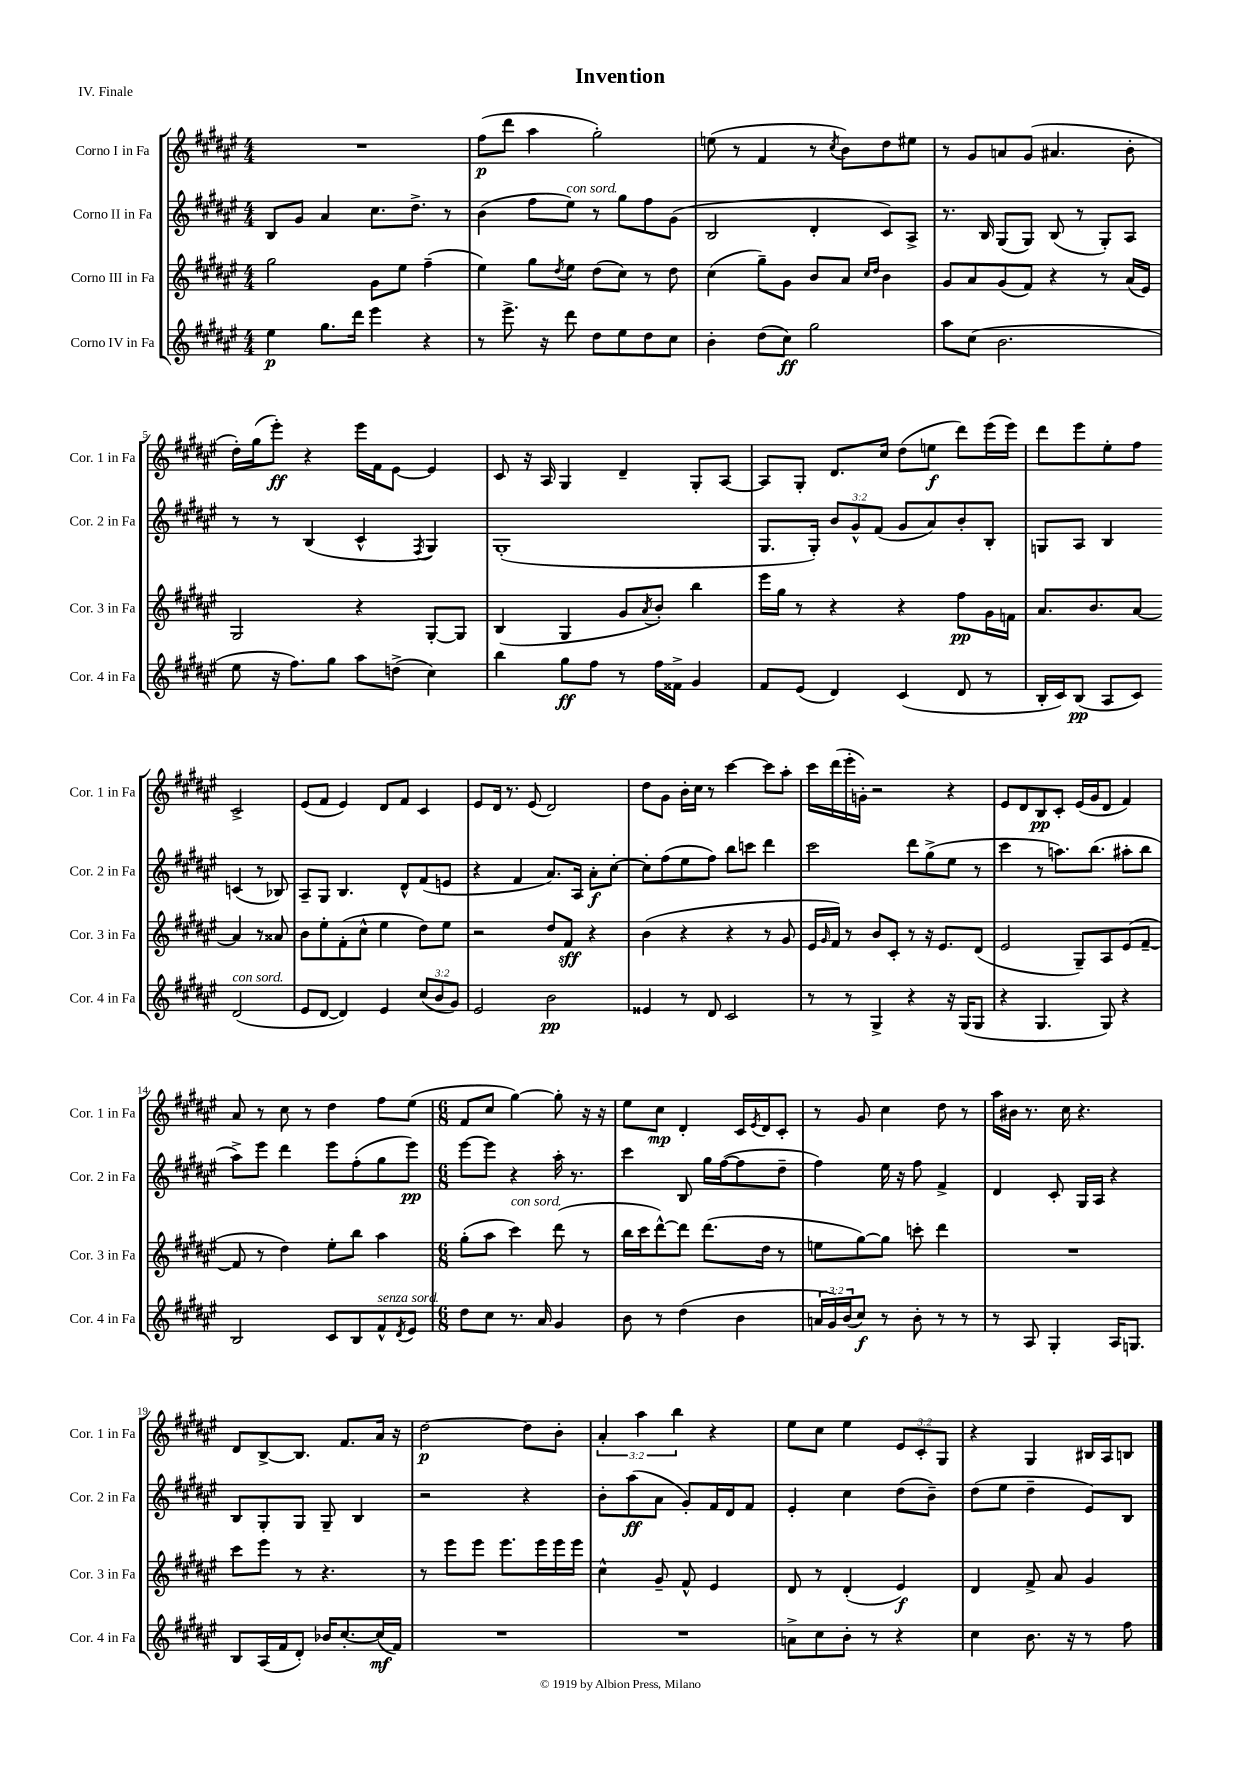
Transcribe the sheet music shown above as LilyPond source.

\header { title = "Invention" piece = "IV. Finale" }
<<
\new StaffGroup <<
\new Staff = "s0" \with { instrumentName = "Corno I in Fa" shortInstrumentName = "Cor. 1 in Fa" } {
    \clef treble \key fis \major \numericTimeSignature \time 4/4 \override Staff.TupletNumber.text = #tuplet-number::calc-fraction-text
    R1 |
    fis''8\p( dis'''8 ais''4 gis''2-.) |
    e''8( r8 fis'4 r8 \acciaccatura { cis''8 } b'8) dis''8 eis''8 |
    r8 gis'8 a'8 gis'8( ais'4. b'8-. |
    dis''16-.) gis''16( eis'''8-.\ff) r4 eis'''16 fis'16 eis'8~ eis'4 |
    cis'8 r16 ais16 gis4 dis'4-- gis8-. ais8~ |
    ais8 gis8-. dis'8. cis''16 dis''8( e''8\f dis'''8) eis'''16( eis'''16) |
    dis'''8 eis'''8 eis''8-. fis''8 cis'2-> |
    eis'8( fis'8 eis'4) dis'8 fis'8 cis'4 |
    eis'8 dis'16 r8. eis'8( dis'2) |
    dis''8 gis'8 b'16-. cis''16 r8 cis'''4~ cis'''8 ais''8-. |
    cis'''16 dis'''16( eis'''16-. g'16-.) r2 r4 |
    eis'8 dis'8 b8\pp cis'8-. eis'16( gis'16 dis'8 fis'4) |
    ais'8 r8 cis''8 r8 dis''4 fis''8 eis''8( |
    \numericTimeSignature \time 6/8 fis'8 cis''8 gis''4~) gis''8-. r16 r16 |
    eis''8 cis''8\mp dis'4-. cis'16 \acciaccatura { eis'8 } dis'16 cis'8-. |
    r8 gis'8 cis''4 dis''8 r8 |
    ais''16 bis'16 r8. cis''16 r4. |
    dis'8 b8~-> b8. fis'8. ais'16 r16 |
    dis''2~\p dis''8 b'8-. |
    \tuplet 3/2 { ais'4-. ais''4 b''4 } r4 |
    eis''8 cis''8 eis''4 \tuplet 3/2 { eis'8 cis'8-. gis8 } |
    r4 gis4 bis16 ais16 b8 \bar "|." |
}
\new Staff = "s1" \with { instrumentName = "Corno II in Fa" shortInstrumentName = "Cor. 2 in Fa" } {
    \clef treble \key fis \major \numericTimeSignature \time 4/4 \override Staff.TupletNumber.text = #tuplet-number::calc-fraction-text
    b8 gis'8 ais'4 cis''8. dis''8.-> r8 |
    b'4( fis''8 eis''8^\markup { \italic "con sord." }) r8 gis''8 fis''8 gis'8( |
    b2 dis'4-. cis'8) ais8-> |
    r8. b16 gis8( gis8) b8( r8 gis8-.) ais8 |
    r8 r8 b4( cis'4-^ \acciaccatura { fis8 } gis4) |
    gis1-.( |
    gis8. gis16-.) \tuplet 3/2 { b'8 gis'8-^ fis'8( } gis'8 ais'8) b'8-. b8-. |
    g8 ais8 b4 c'4( r8 bes8) |
    ais8-- gis8 b4. dis'8-^ fis'8( e'8 |
    r4 fis'4 ais'8.) ais16 ais'8-.\f cis''8~-. |
    cis''8-. fis''8( eis''8 fis''8) b''8 c'''8 dis'''4 |
    cis'''2 dis'''8 gis''8->( eis''8 r8 |
    cis'''4 r8 a''8.) b''8.( ais''8-. b''8 |
    ais''8->) eis'''8 dis'''4 eis'''8 fis''8-.( gis''8 eis'''8\pp) |
    \numericTimeSignature \time 6/8 eis'''8~ eis'''8 r4 ais''16-. r8. |
    cis'''4 b8 gis''16 fis''16~( fis''8 dis''8-- |
    fis''4) eis''16 r16 fis''8 fis'4-> |
    dis'4 cis'8-. gis16 ais16 r4 |
    b8 gis8-. gis8 gis8-- b4 |
    r2 r4 |
    b'8-. ais''8\ff( ais'8 gis'8-.) fis'16 dis'16 fis'8 |
    eis'4-. cis''4 dis''8( b'8--) |
    dis''8( eis''8 dis''4-- eis'8) b8 \bar "|." |
}
\new Staff = "s2" \with { instrumentName = "Corno III in Fa" shortInstrumentName = "Cor. 3 in Fa" } {
    \clef treble \key fis \major \numericTimeSignature \time 4/4
    gis''2 gis'8 eis''8 fis''4--( |
    eis''4) gis''8 \acciaccatura { dis''8 } eis''8 dis''8( cis''8) r8 dis''8 |
    cis''4( gis''8--) gis'8 b'8 ais'8 \grace { cis''16 dis''16 } b'4 |
    gis'8 ais'8 gis'8( fis'8) r4 r8 ais'16( eis'16) |
    gis2 r4 gis8~-. gis8 |
    b4( gis4 gis'8 \acciaccatura { ais'8 } b'8-.) b''4 |
    eis'''16 gis''16 r8 r4 r4 fis''8\pp gis'16 f'16 |
    ais'8. b'8. ais'8~ ais'4 r8 aisis'8 |
    b'8 eis''8-. fis'8-.( cis''8-^ eis''4 dis''8) eis''8 |
    r2 dis''8 fis'8\sff r4 |
    b'4( r4 r4 r8 gis'8 |
    eis'16 \grace { gis'16 } fis'16) r8 b'8 cis'8-. r8 r16 eis'8. dis'8( |
    eis'2 gis8--) ais8 eis'8( fis'8~-- |
    fis'8 r8 dis''4) eis''8-. b''8 ais''4 |
    \numericTimeSignature \time 6/8 gis''8-.( ais''8 cis'''4^\markup { \italic "con sord." }) dis'''8( r8 |
    b''16 cis'''16 dis'''8~-^) dis'''8 dis'''8.( dis''16 r8 |
    e''8 gis''8~) gis''8 c'''8-. dis'''4 |
    R2. |
    cis'''8 eis'''8 r8 r4. |
    r8 eis'''8 eis'''8 eis'''8. eis'''16 eis'''16 eis'''16 |
    cis''4-^ gis'8-- fis'8-^ eis'4 |
    dis'8 r8 dis'4-.( eis'4\f) |
    dis'4 fis'8-> ais'8 gis'4 \bar "|." |
}
\new Staff = "s3" \with { instrumentName = "Corno IV in Fa" shortInstrumentName = "Cor. 4 in Fa" } {
    \clef treble \key fis \major \numericTimeSignature \time 4/4 \override Staff.TupletNumber.text = #tuplet-number::calc-fraction-text
    eis''4\p gis''8. dis'''16 eis'''4 r4 |
    r8 eis'''8.-> r16 dis'''8 dis''8 eis''8 dis''8 cis''8 |
    b'4-. dis''8( cis''8\ff) gis''2 |
    ais''8 cis''8( b'2. |
    eis''8 r16 fis''8.) gis''8 ais''8 d''8->( cis''4) |
    b''4 gis''8\ff fis''8 r8 fis''16 fisis'16-> gis'4 |
    fis'8 eis'8( dis'4) cis'4( dis'8 r8 |
    b16-. cis'16) b8\pp( ais8 cis'8) dis'2^\markup { \italic "con sord." }( |
    eis'8 dis'8~ dis'4) eis'4 \tuplet 3/2 { cis''8( b'8 gis'8) } |
    eis'2 b'2\pp |
    eisis'4 r8 dis'8 cis'2 |
    r8 r8 gis4-> r4 r16 gis16( gis8 |
    r4 gis4. gis8) r4 |
    b2 cis'8 b8 fis'8-^^\markup { \italic "senza sord." } \acciaccatura { dis'8 } eis'8 |
    \numericTimeSignature \time 6/8 dis''8 cis''8 r8. ais'16 gis'4 |
    b'8 r8 dis''4( b'4 |
    \tuplet 3/2 { a'16 gis'16) b'16( } cis''8\f) r8 b'8-. r8 r8 |
    r8 ais8 gis4-. ais16 g8. |
    b8 ais16( fis'16 dis'8-.) bes'16 cis''8.~-. cis''16\mf( fis'16) |
    R2. |
    R2. |
    a'8-> cis''8 b'8-. r8 r4 |
    cis''4 b'8. r16 r8 fis''8 \bar "|." |
}
>>
>>
